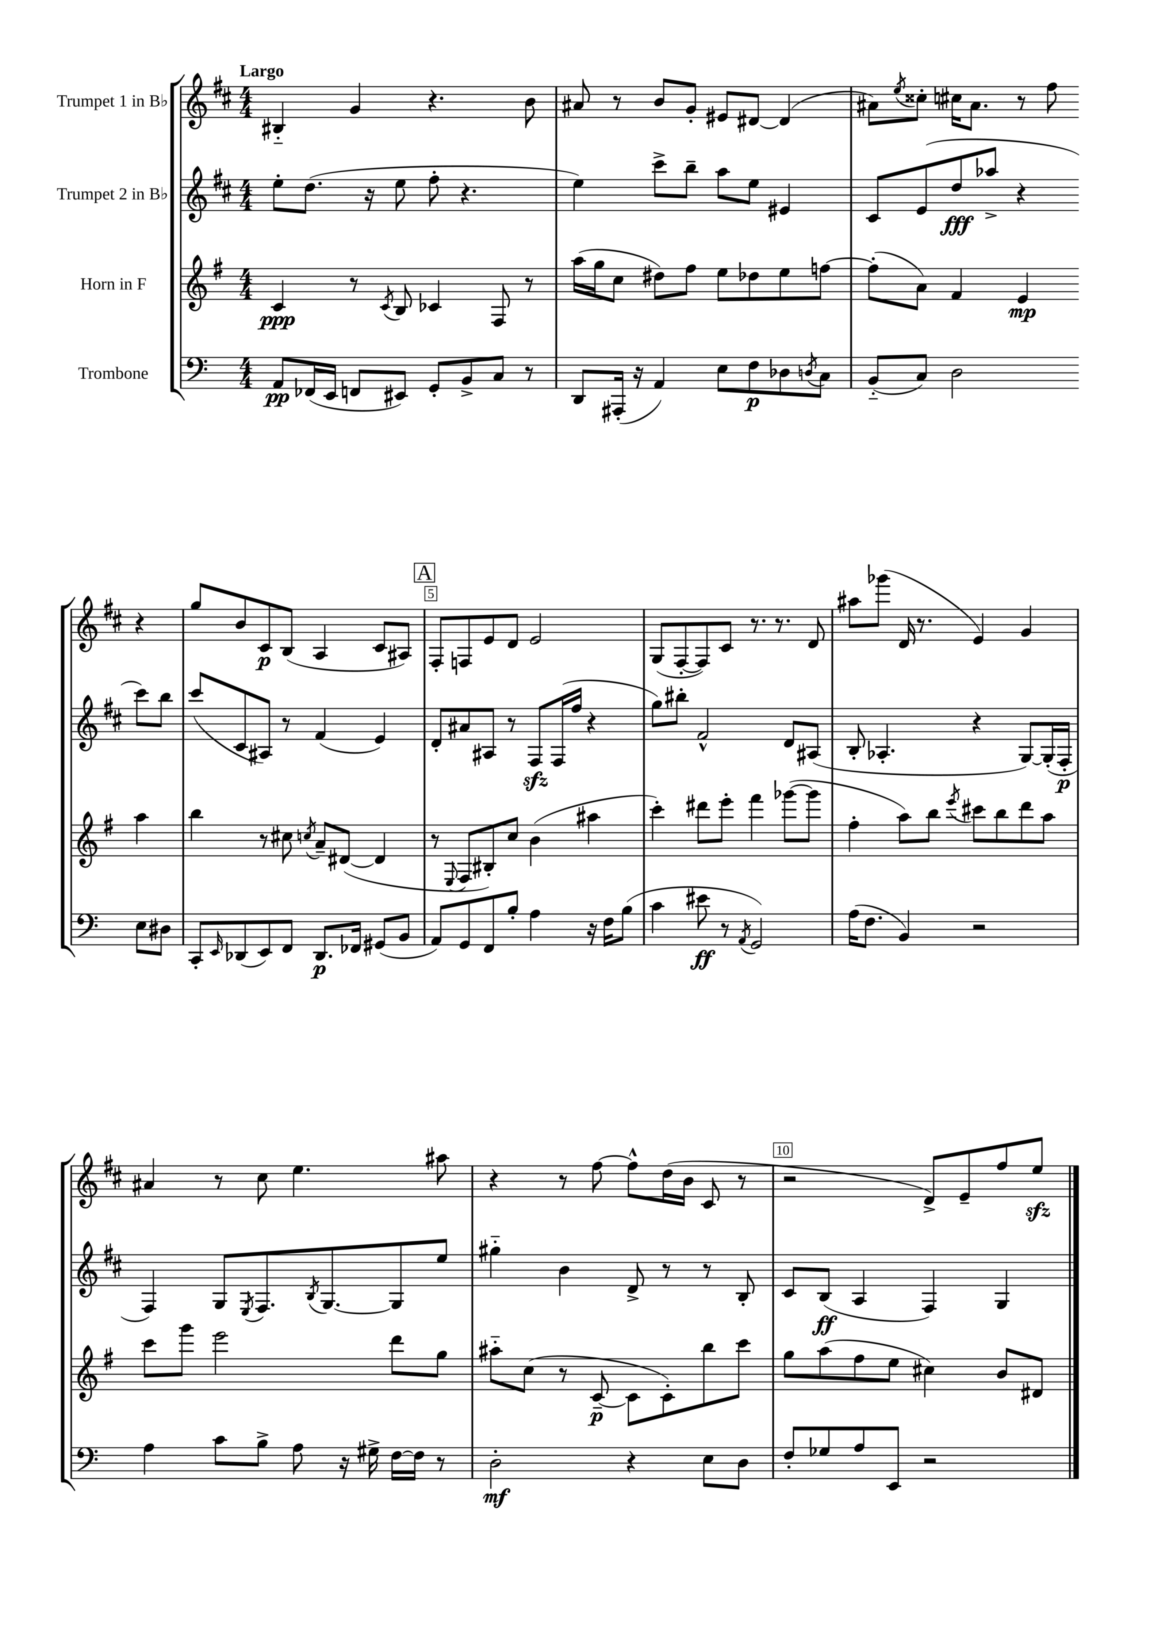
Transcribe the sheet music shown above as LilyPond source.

<<
\new StaffGroup <<
\new Staff = "s0" \with { instrumentName = "Trumpet 1 in Bb" } {
    \clef treble \key d \major \numericTimeSignature \time 4/4 \tempo "Largo"
    bis4-_ g'4 r4. b'8 |
    ais'8 r8 b'8 g'8-. eis'8 dis'8~ dis'4( |
    ais'8) \acciaccatura { e''8 } cisis''8-. cis''16 ais'8. r8 fis''8 r4 |
    g''8 b'8 cis'8\p b8( a4 cis'8 ais8) |
    \mark \markup { \box "A" } fis8-. f8 e'8 d'8 e'2 |
    g8( fis8~-. fis8) cis'8 r8. r8. d'8 |
    ais''8 ges'''8( d'16 r8. e'4) g'4 |
    ais'4 r8 cis''8 e''4. ais''8 |
    r4 r8 fis''8~ fis''8-^ d''16( b'16 cis'8 r8 |
    r2 d'8->) e'8-- fis''8 e''8\sfz \bar "|." |
}
\new Staff = "s1" \with { instrumentName = "Trumpet 2 in Bb" } {
    \clef treble \key d \major \numericTimeSignature \time 4/4
    e''8-. d''8.( r16 e''8 fis''8-. r4. |
    e''4) cis'''8-> b''8-- a''8 e''8 eis'4 |
    cis'8 e'8( d''8\fff aes''8-> r4 cis'''8) b''8 |
    cis'''8( cis'8 ais8) r8 fis'4( e'4) |
    \mark \markup { \box "A" } d'8-. ais'8 ais8 r8 fis8\sfz fis16( fis''16 r4 |
    g''8) bis''8-. fis'2-^ d'8 ais8( |
    b8-. aes4.-. r4 g8~) g16-.( fis16-.\p |
    fis4) g8 \acciaccatura { e8 } fis8. \acciaccatura { b8 } g8.~ g8 e''8 |
    gis''4-_ b'4 d'8-> r8 r8 b8-. |
    cis'8 b8\ff( a4 fis4) g4 \bar "|." |
}
\new Staff = "s2" \with { instrumentName = "Horn in F" } {
    \clef treble \key g \major \numericTimeSignature \time 4/4
    c'4\ppp r8 \acciaccatura { c'8 } b8 ces'4 fis8 r8 |
    a''16( g''16 c''8 dis''8) fis''8 e''8 des''8 e''8 f''8~ |
    f''8-.( a'8) fis'4 e'4\mp a''4 |
    b''4 r8 cis''8 \acciaccatura { c''8 } a'8-- dis'8~( dis'4 |
    \mark \markup { \box "A" } r8 \appoggiatura { e8 } fis8 bis8-.) c''8 b'4( ais''4 |
    c'''4-.) dis'''8 e'''8-. fis'''4 ges'''8~( ges'''8 |
    fis''4-. a''8) b''8 \acciaccatura { e'''8 } cis'''8 b''8 d'''8 a''8 |
    c'''8 g'''8 e'''2 d'''8 g''8 |
    ais''8-_ c''8( r8 c'8~--\p c'8 c'8-.) b''8 c'''8 |
    g''8 a''8( fis''8 e''8 cis''4) b'8 dis'8 \bar "|." |
}
\new Staff = "s3" \with { instrumentName = "Trombone" } {
    \clef bass \key c \major \numericTimeSignature \time 4/4
    a,8\pp fes,16( e,16 f,8 eis,8) g,8-. b,8-> c8 r8 |
    d,8 ais,,16-.( r16 a,4) e8 f8\p des8 \acciaccatura { d8 } c8 |
    b,8-_( c8) d2 e8 dis8 |
    c,8-. \grace { e,16 } des,8( e,8) f,8 des,8.\p fes,16 gis,8( b,8 |
    \mark \markup { \box "A" } a,8) g,8 f,8 b8-. a4 r16 f16 b8( |
    c'4 eis'8\ff r8 \acciaccatura { a,8 } g,2) |
    a16( f8. b,4) r2 |
    a4 c'8 b8-> a8 r16 gis16-> f16~ f16 r8 |
    d2-.\mf r4 e8 d8 |
    f8-. ges8 a8 e,8 r2 \bar "|." |
}
>>
>>
\layout { \context { \Score \override BarNumber.break-visibility = ##(#f #t #t) barNumberVisibility = #(every-nth-bar-number-visible 5) \override BarNumber.stencil = #(make-stencil-boxer 0.1 0.3 ly:text-interface::print) } }
